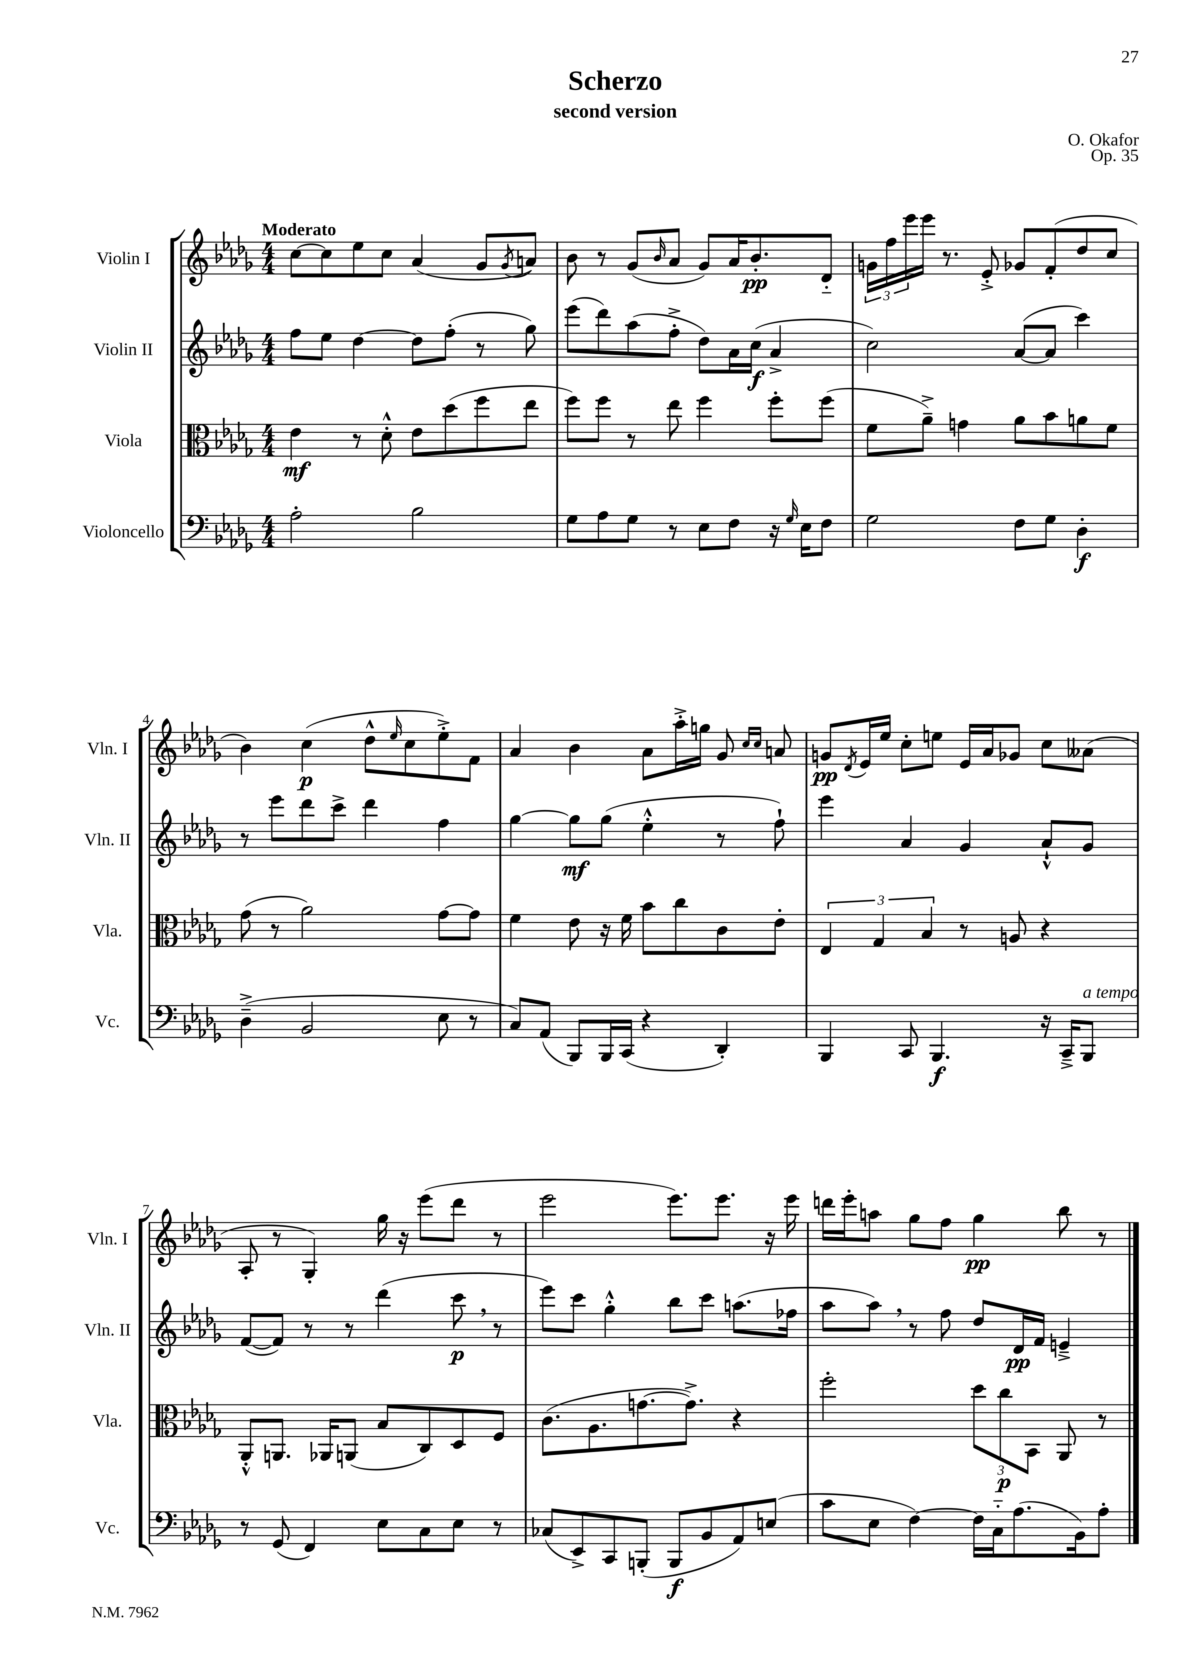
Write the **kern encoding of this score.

**kern	**kern	**kern	**kern
*staff4	*staff3	*staff2	*staff1
*clefF4	*clefC3	*clefG2	*clefG2
*k[b-e-a-d-g-]	*k[b-e-a-d-g-]	*k[b-e-a-d-g-]	*k[b-e-a-d-g-]
*M4/4	*M4/4	*M4/4	*M4/4
2A-'	4e-	8ff	[8cc
.	.	8ee-	8cc]
.	8r	[4dd-	8ee-
.	8d-'^^	.	8cc
2B-	8e-	8dd-]	(4a-
.	(8dd-	(8ff'	.
.	8ff	8r	8g-
.	.	.	8qg-
.	8ee-	8gg-)	8a)
=	=	=	=
8G-	8ff)	(8eee-	8b-
8A-	8ff	8ddd-)	8r
8G-	8r	(8aa-	(8g-
.	.	.	16qqb-
8r	8ee-	8ff'^	8a-
8E-	4ff	8dd-)	8g-)
8F	.	16a-	16a-
.	.	(16cc	8.b-'
16r	8ff'	4a-^	.
16qqG-	.	.	.
16E-	.	.	.
8F	(8ff	.	8d-'~
=	=	=	=
2G-	8f	2cc)	24g
.	.	.	24ff
.	.	.	24eee-
.	8a-~^)	.	16eee-
.	.	.	8.r
.	4g	.	.
.	.	.	8e-'^
8F	8a-	([8a-	8g-
8G-	8b-	8a-]	(8f'
4D-'	8a	4ccc)	8dd-
.	8f	.	8cc
=	=	=	=
(4D-~^	(8g-	8r	4b-)
.	8r	8eee-	.
2BB-	2a-)	8ddd-	(4cc
.	.	8ccc^	.
.	.	4ddd-	8dd-^^
.	.	.	16qqee-
.	.	.	8cc
8E-	[8g-	4ff	8ee-'^)
8r	8g-]	.	8f
=	=	=	=
8C)	4f	[4gg-	4a-
(8AA-	.	.	.
8BBB-)	8e-	8gg-]	4b-
16BBB-	16r	(8gg-	.
(16CC	16f	.	.
4r	8b-	4ee-'^^	8a-
.	8cc	.	16aa-'^
.	.	.	16gg
4DD-')	8c	8r	8g-
.	.	.	16qqcc
.	.	.	16qqcc
.	8e-'	8ff`)	8a
=	=	=	=
4BBB-	6E-	4eee-	8g
.	.	.	8qd-
.	.	.	16e-
.	6G-	.	.
.	.	.	16ee-
8CC	.	4a-	8cc'
.	6B-	.	.
4.BBB-	.	.	8ee
.	8r	4g-	16e-
.	.	.	16a-
.	8A	.	8g-
16r	4r	8a-`^^	8cc
16CC~^	.	.	.
8BBB-	.	8g-	(8a--
=	=	=	=
8r	8AA-'^^	([8f	8A-'
(8GG-	8.AA	8f])	8r
4FF)	.	8r	4G-')
.	16AA-	.	.
.	(8AA	8r	.
8E-	8B-	(4ddd-	16gg-
.	.	.	16r
8C	8C)	.	(8eee-
8E-	8D-	8ccc	8ddd-
8r	8F	8r	8r
=	=	=	=
(8C-	(8.c	8eee-)	2eee-
8EE-^)	.	8ccc	.
.	8.A-	.	.
8CC	.	4gg-'^^	.
(8BBB'	[8.g	.	.
8BBB	.	8bb-	8.eee-)
.	8.g^])	.	.
8BB-	.	8ccc	.
.	.	.	8.eee-
8AA-)	4r	(8.aa	.
(8E	.	.	16r
.	.	16ff-	16eee-
=	=	=	=
8c	2ff'	8aa-	16ddd
.	.	.	16eee-'
8E-	.	8aa-)	8aa
[4F)	.	8r	8gg-
.	.	8ff	8ff
16F]	12dd-	8dd-	4gg-
16C'~	.	.	.
.	12cc	.	.
(8.A-	.	16d-	.
.	12BB-	.	.
.	.	16f	.
.	8AA-	4e~^	8bb-
16BB-)	.	.	.
8A-'	8r	.	8r
==	==	==	==
*-	*-	*-	*-
